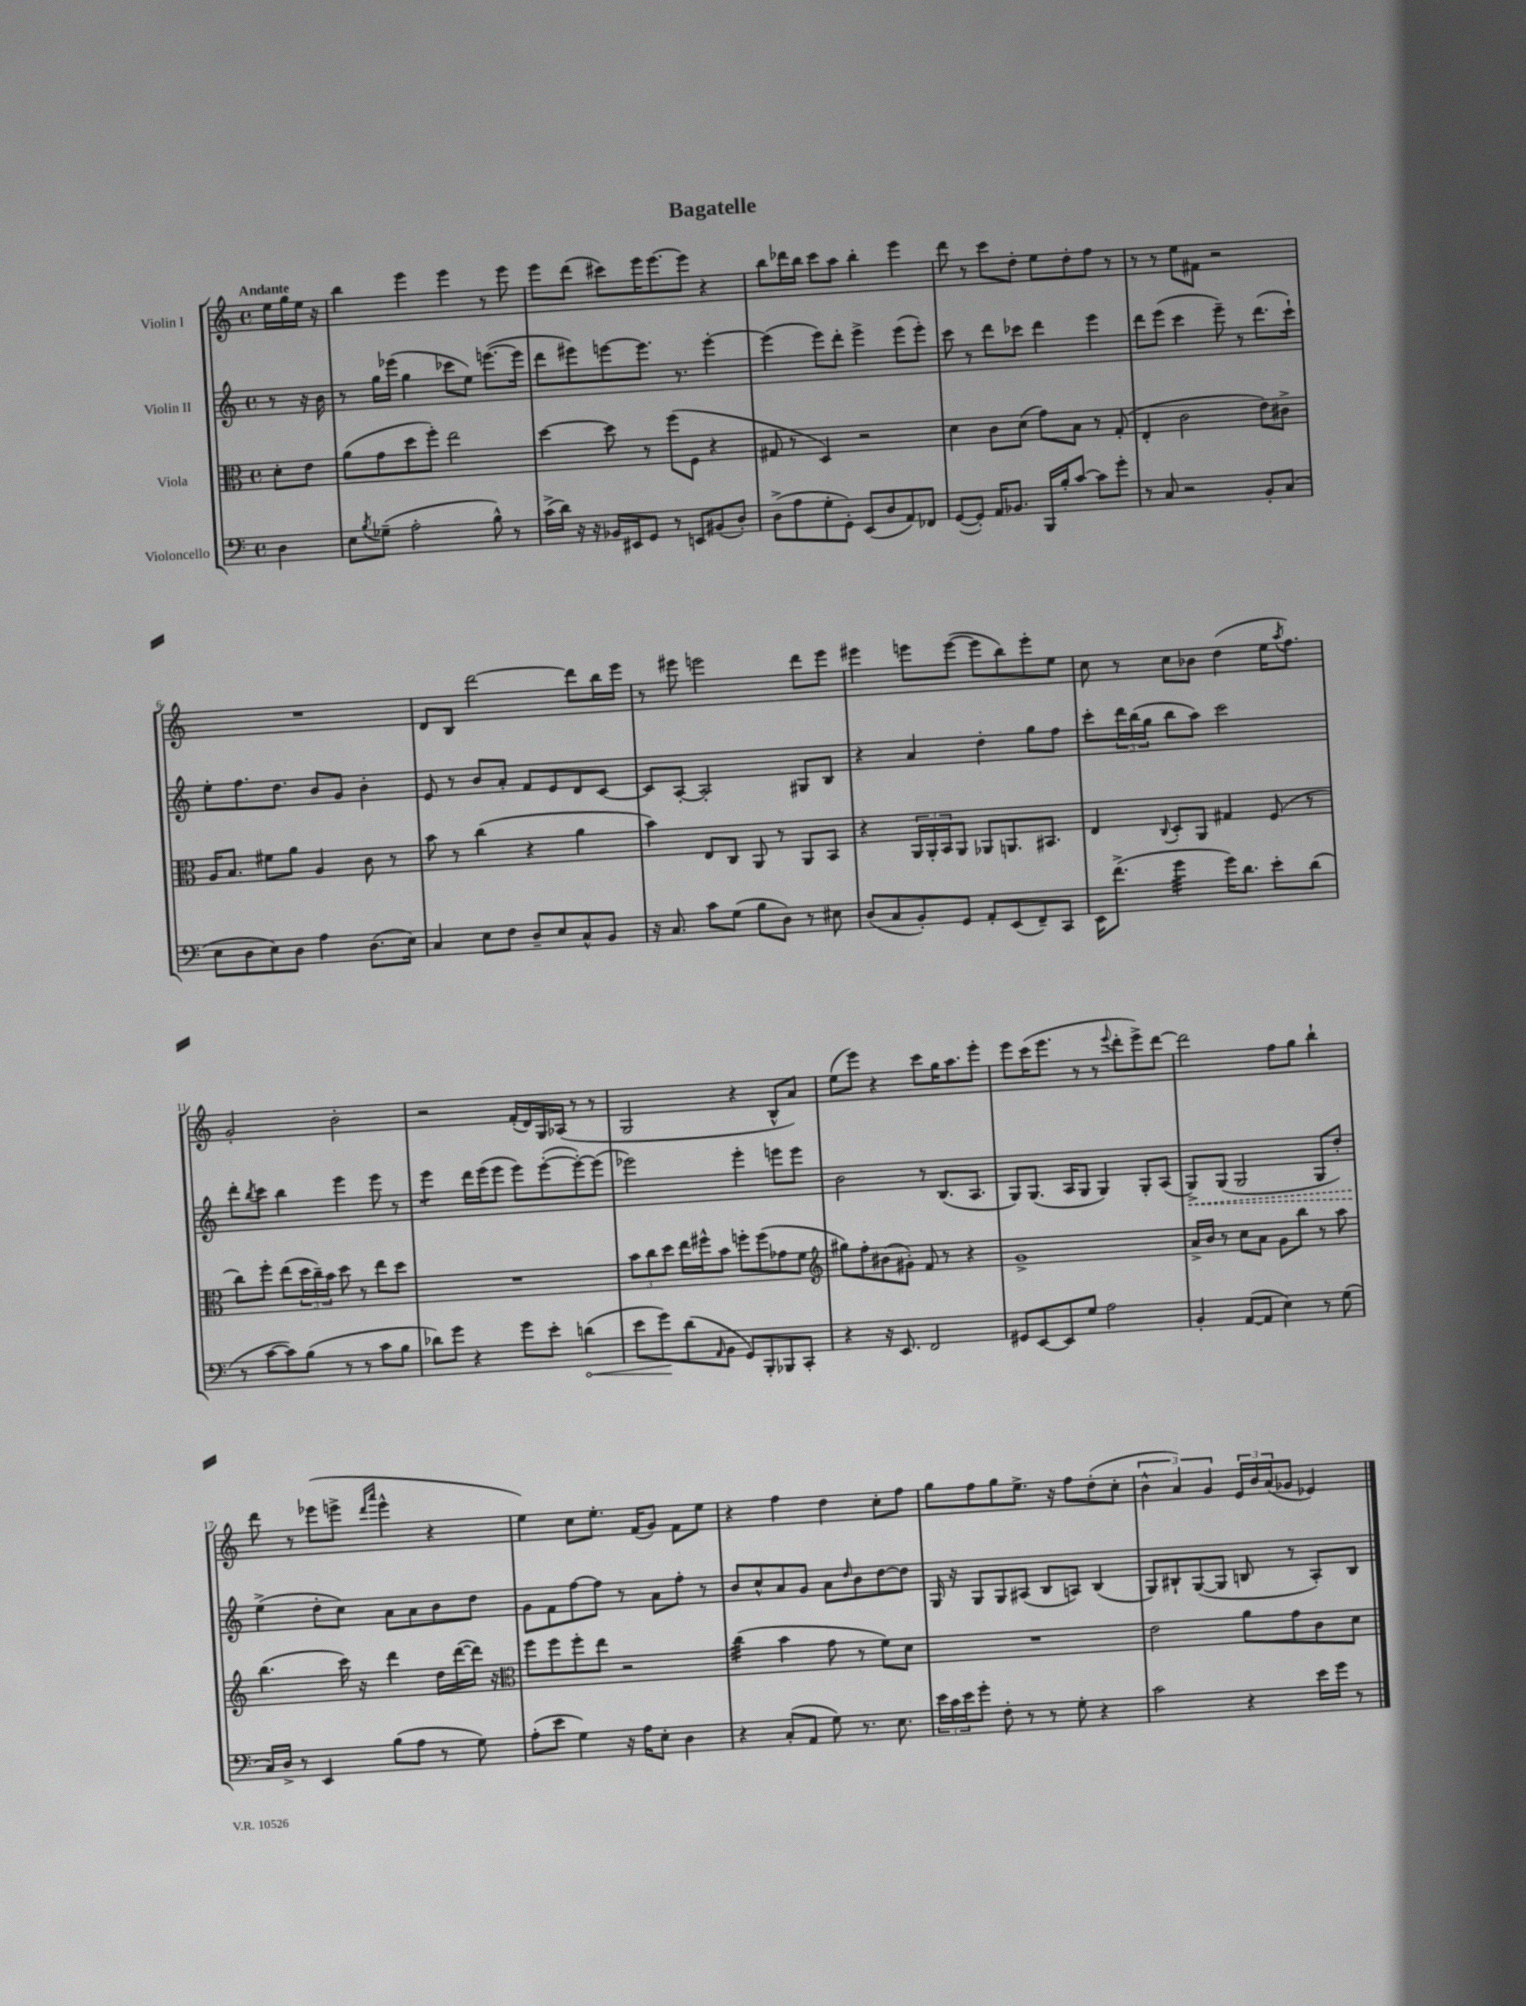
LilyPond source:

\header { title = "Bagatelle" }
<<
\new StaffGroup <<
\new Staff = "s0" \with { instrumentName = "Violin I" } {
    \clef treble \key c \major \defaultTimeSignature \time 4/4 \partial 4 \tempo "Andante"
    e''16 g''16 e''16 r16 |
    b''4 e'''4 e'''4 r8 e'''8 |
    e'''8 d'''8( cis'''8) e'''16 e'''8.~ e'''8 r4 |
    b''8 des'''16 b''16 c'''8 a''8 b''4-. e'''4 |
    d'''8 r8 c'''8 d''8-. e''8 d''8-. f''8 r8 |
    r8 r8 e''8 fis'8 r2 |
    R1 |
    d'8 b8 d'''2~ d'''8 b''16 e'''16 |
    r8 eis'''8 e'''2 d'''8 e'''8 |
    eis'''4 e'''8 e'''8~( e'''8 b''8) e'''8-. e''8 |
    c''8 r8 c''8 bes'8 d''4( e''16 \acciaccatura { a''8 } f''8.) |
    g'2-. b'2-. |
    r2 f'16-.( d'16) g16 aes16( r8 r8 |
    g2 r4 b8-^ a'8) |
    e''8( e'''8) r4 c'''8 g''16 a''8. e'''8-. |
    e'''8 c'''16( e'''8. r8 r8 \appoggiatura { e'''8 } d'''8-. e'''8->) d'''8~ |
    d'''2 f''8 g''8 b''4-! |
    d'''8 r8 ees'''8( e'''8-> \grace { d'''16 a'''16 } e'''4-^ r4 |
    e''4) c''8 e''8.-. f'16( g'8) f'8 e''8 |
    r4 f''4 d''4 c''8-. f''8 |
    g''8 f''8 g''8 e''8.-> r16 f''8 d''8-.( c''8-. |
    \tuplet 3/2 { b'4-^ a'4) g'4 } \tuplet 3/2 { e'16 b'16 a'16( } ges'8 ees'4) \bar "|." |
}
\new Staff = "s1" \with { instrumentName = "Violin II" } {
    \clef treble \key c \major \defaultTimeSignature \time 4/4 \partial 4
    r8 r16 b'16 |
    r8 g''16 ees'''16( g''4 ces'''8 e''8) e'''8.~( e'''16 |
    d'''8 eis'''8) e'''8~ e'''8. r8. e'''4~-. |
    e'''4( e'''8) d'''8-. e'''4-> e'''8( e'''8-.) |
    c'''8 r8 d'''8 ces'''8 d'''4 e'''4 |
    d'''8 e'''8( c'''4 e'''8--) r8 d'''8.( c'''16-!) |
    e''8-. f''8. d''8. b'8 g'8 b'4-. |
    e'8 r8 b'8 a'8-. f'8 e'8 d'8 c'8~ |
    c'8 a8~-. a2-. gis8 b8 |
    r4 a'4 d''4-. g''8 f''8 |
    c'''8-. \tuplet 3/2 { d'''16 b''16( g''16 } b''8 a''8) c'''2 |
    d'''8-. \acciaccatura { b''8 } c'''8 b''4 e'''4 e'''8 r8 |
    e'''4:8 d'''16 e'''16( e'''8 e'''8) e'''8~-.( e'''8~-.) e'''8( |
    ees'''2) ees'''4-. e'''8 e'''8 |
    b'2 r8 b8.( a8. |
    g8) g8.( a16 g8 g4) g8-. a8( |
    \once \override Hairpin.style = #'dashed-line g8->\<) g8( g2 g8 d''8-.) |
    e''4->\!( d''8-. c''8) a'8 a'8 b'8 d''8 |
    g'8 f'8 f''8~ f''8 r8 a'8 f''8-. r8 |
    b'8 c''8-^ a'8 g'8 a'8 \grace { d''16 } b'8 d''8~ d''8 |
    g16 r16 g8 g8 ais8( b8 a8) b4( |
    g8) bis8-! g8~( g8 b8 r8 a8-.) b8 \bar "|." |
}
\new Staff = "s2" \with { instrumentName = "Viola" } {
    \clef alto \key c \major \defaultTimeSignature \time 4/4 \partial 4
    d'8-. e'8 |
    a'8( g'8 d''8 f''8-.) e''2 |
    d''4~ d''8 r8 f''8( f8 r4 |
    gis8 r8 d4) r2 |
    d'4 c'8 d'8( g'8) b8 r8 g8-.( |
    e4-. c'2 e'8) cis'8-> |
    a16 b8. fis'8 a'8 a4 c'8 r8 |
    b'8 r8 c''4( r4 a'4 |
    b'4) e8 c8 a,8 r8 a,8 b,8 |
    r4 \tuplet 3/2 { a,16 a,16-. b,16 } a,8 aes,8 a,8. bis,8. |
    e4 \appoggiatura { c8 } d8-. a,8 gis4 f8( r8 |
    c''8) f''8-. e''8( \tuplet 3/2 { d''16 c''16--) b'16 } d''8 r8 e''8 d''8 |
    R1 |
    \tuplet 3/2 { b'8 c''8 d''8 } e''16 fis''16-^ b'8 f''8-. f''8( ges'8 f'8 |
    \clef treble gis''8) f''8-. bis'8( gis'8-.) f'8 r8 r4 |
    g'1-> |
    a'16-> b'16 r8 c''8 a'8 g'8 b''8 r8 a''8 |
    b''4.( c'''16) r16 d'''4 d''16 d'''16~( d'''16) r16 |
    \clef alto f''8 f''8 f''8-. e''8 r2 |
    c''4:32( b'4 g'8 r8 f'8) d'8 |
    R1 |
    e'2 a'8 g'8 c'8 d'8 \bar "|." |
}
\new Staff = "s3" \with { instrumentName = "Violoncello" } {
    \clef bass \key c \major \defaultTimeSignature \time 4/4 \partial 4
    d4 |
    e8 \acciaccatura { b8 } ges8--( a2-. b8-^) r8 |
    c'16->( d'16) r16 r16 bes,16 eis,16 g,8 r8 e,8 bis,8( d8-.) |
    d8->( a8 g8-. g,8-.) e,8( d8 a,8) fes,8 |
    g,8~( g,8-.) a,16 bes,8. b,,16 b16-. c'8~ c'8 g'8-. |
    r8 c8 r2 b,8-. c8( |
    e8 d8 e8) d8 a4 d8.( e16) |
    c4 e8 f8 d8-- e8 c8-^ b,8 |
    r16 c8. c'8 g8( b8 d8) r8 eis8 |
    d8( c8 b,8-.) g,8 a,8-. e,8( f,8--) c,8 |
    e,16 f'8.->( g'4:32 g'16) d'8. e'8-. d'8( |
    r8 c'8~ c'8) b8( r8 r8 c'8 b8 |
    des'8) g'8 r4 g'8 e'8-. \once \override Hairpin.circled-tip = ##t d'4\<( |
    e'8 g'8\!) d'8( \grace { a,16 } b,8 g,8) b,,8-. bes,,8 c,8-. |
    r4 r16 e,8. f,2 |
    gis,8 e,8~ e,8 g8 a2 |
    b,4-. a,8~( a,8 e4) r8 g8( |
    c16) d16-> r8 e,4 b8( a8 r8 g8) |
    a8-.( e'8 g4) r16 a16 e8-. d4 |
    r4 c8-.( a,8 g8) r8. e8. |
    \tuplet 3/2 { e'16 c'16 e'16 } g'8-. f8-. r8 r8 g8-. r4 |
    c'2 r4 e'16 g'16 r8 \bar "|." |
}
>>
>>
